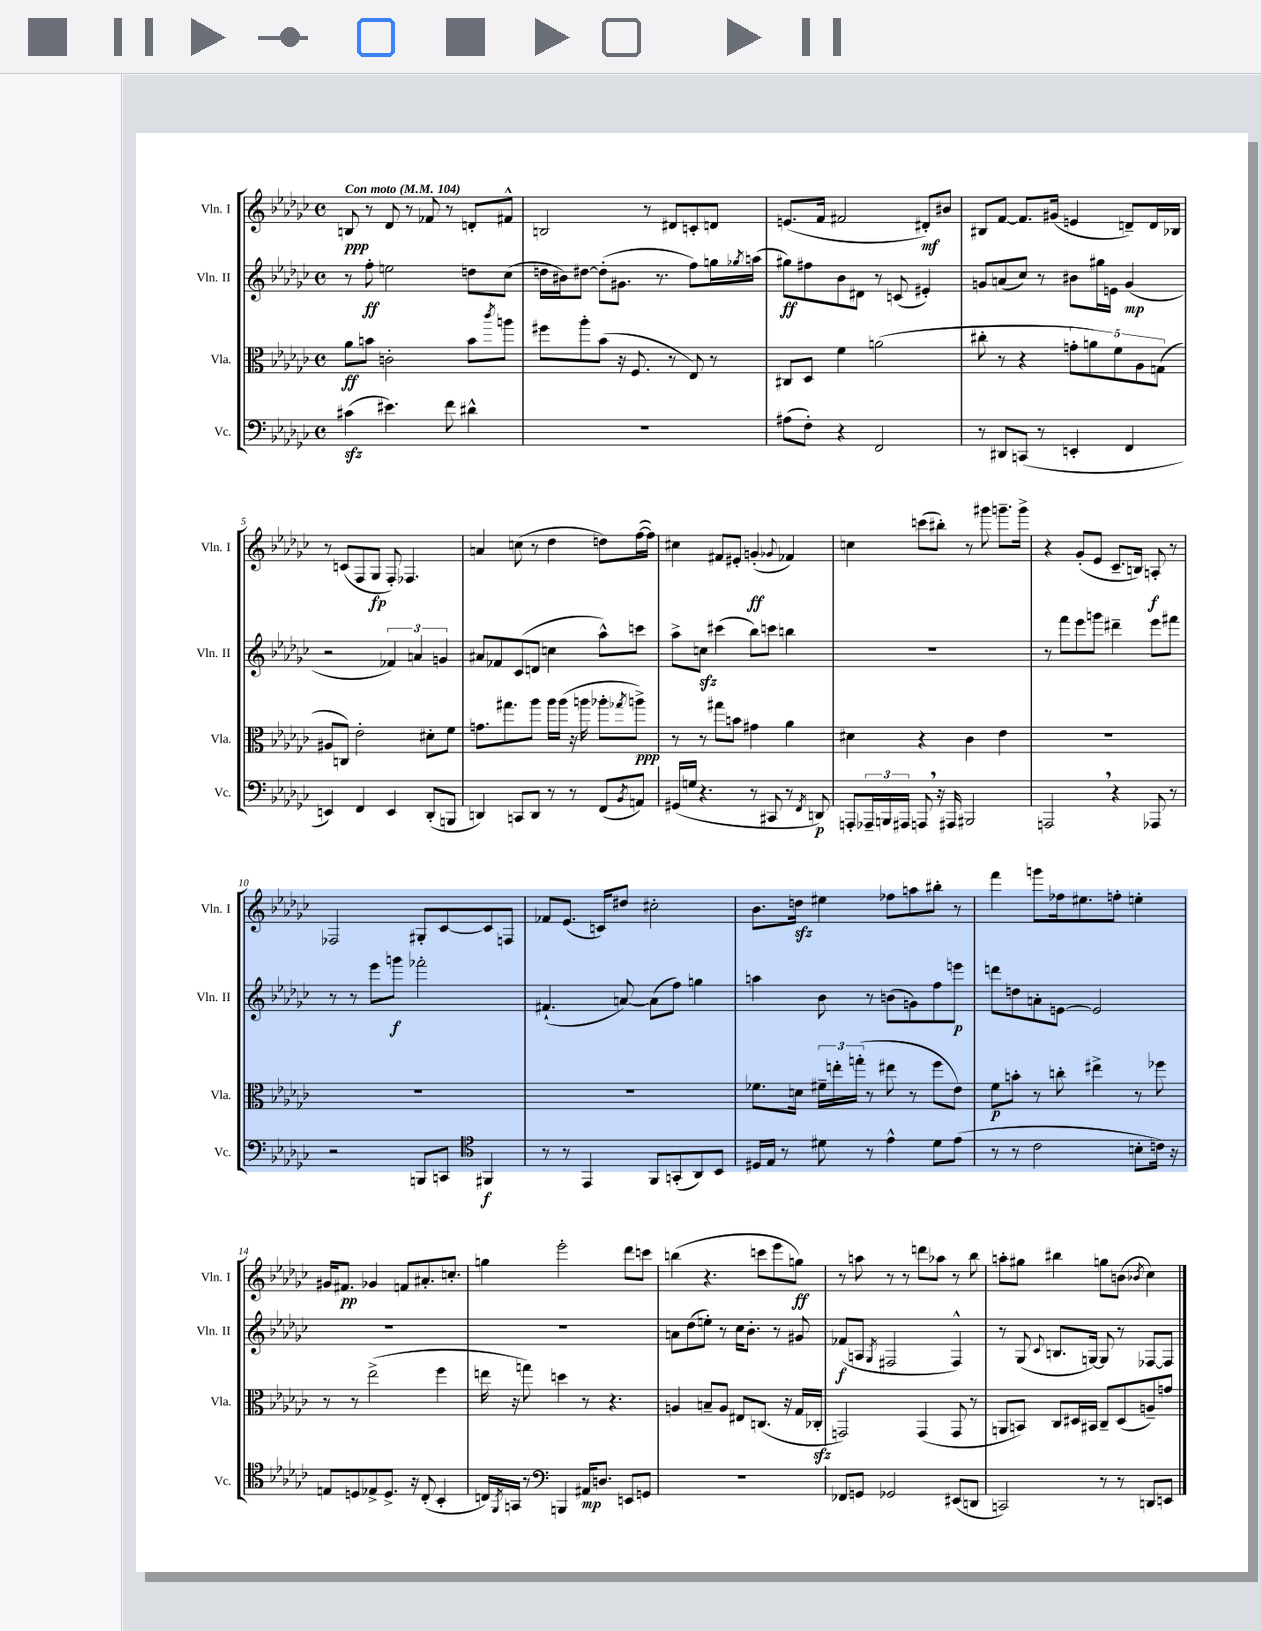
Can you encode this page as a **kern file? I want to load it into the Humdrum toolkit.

**kern	**kern	**kern	**kern
*staff4	*staff3	*staff2	*staff1
*clefF4	*clefC3	*clefG2	*clefG2
*k[b-e-a-d-g-c-]	*k[b-e-a-d-g-c-]	*k[b-e-a-d-g-c-]	*k[b-e-a-d-g-c-]
*M4/4	*M4/4	*M4/4	*M4/4
*met(c)	*met(c)	*met(c)	*met(c)
*MM104	*MM104	*MM104	*MM104
(4c#	8a-	8r	8B
.	8b	8ff'	8r
4.e#)	2c'	2ee	8d-
.	.	.	8r
.	.	.	8f-
8f	.	.	8r
4d#^^	8b	8dd	8d'
.	8qccc-	.	.
.	8aa	(8cc-	8f#^^
=	=	=	=
1r	8ff#	16dd	2B
.	.	16b#)	.
.	8aa-'	[8dd#	.
.	(8b-	(8dd#']	.
.	16r	8.g#	.
.	8.F	.	.
.	.	.	8r
.	.	8.r	.
.	8r	.	8d#
.	8E-)	8ff)	8c'
.	8r	16gg	8d
.	.	8qgg-	.
.	.	(16aa	.
=	=	=	=
(8A#	8C#	8gg#)	(8.e
8F')	8D-	8ff#	.
.	.	.	16f
4r	4f	8b-	2f#
.	.	8d#	.
2FF	(2a	8r	.
.	.	(8c	.
.	.	4e#')	8d#')
.	.	.	8b#
=	=	=	=
8r	8cc#'	8g	8B#
8DD#	8r	(8a	[8f
(8CC	4r	8cc-)	8.f]
8r	.	8r	.
.	.	.	(16g#
4EE'	10g'	8b#	4e
.	10a)	.	.
.	.	16gg#	.
.	.	16e	.
.	10f	.	.
4FF	.	(4g	8d~)
.	10A-	.	.
.	.	.	16d
.	(10G	.	.
.	.	.	16B-
=	=	=	=
4EE)	8A#	2r	8r
.	8C)	.	(8c
4FF	2e-'	.	8F
.	.	.	8G-
4EE	.	6f-)	8F')
.	.	.	4.F-
.	.	6a	.
(8DD-'	8d#'	.	.
.	.	6g	.
8BBB	8f	.	.
=	=	=	=
4DD)	8.g	8a#	4a
.	.	8f-	.
.	8.gg#	.	.
8CC	.	(8c-	(8cc
8DD	8aa-	8d	8r
8r	16aa-	4cc	4dd-
.	(16aa-	.	.
8r	16r	.	.
.	16aa	.	.
(8FF	8aa-'	8aa-^^)	8dd)
8qBB-	8qgg-	.	.
8AA)	8aa^)	8ccc	([16ff
.	.	.	16ff])
=	=	=	=
(16GG#	8r	8aa-^	4cc#
16G	.	.	.
4.r	8r	8cc	.
.	8gg#	(4ccc#	8f#
.	8b	.	8e#'
8r	4g#	8bb-)	(4g'
8CC#	.	8ccc	.
.	.	.	8qqg-
8r	4a-	4bb	4f-)
8qFF	.	.	.
8DD)	.	.	.
=	=	=	=
8AAA'	4d#	1r	4cc
24AAA-~	.	.	.
24BBB	.	.	.
24AAA#	.	.	.
8AAA	4r	.	(8ccc
16r	.	.	8bb#')
16AAA#	.	.	.
2BBB#	4c-	.	8r
.	.	.	8ggg#
.	4e-	.	8.ggg~
.	.	.	16ggg^
=	=	=	=
2AAA	1r	8r	4r
.	.	8fff	.
.	.	8eee-	(8g-'
.	.	8ggg	8e-
4r	.	4ddd#~	8.c-~
.	.	.	16B)
8AAA-	.	8eee-	8A'
8r	.	8fff#	8r
=	=	=	=
2r	1r	8r	2F-
.	.	8r	.
.	.	8eee-	.
.	.	8ggg	.
8BBB	.	2fff-'	8G#'
8CC	.	.	[8c-
*clefC4	*	*	*
4FF#	.	.	8c-]
.	.	.	8F
=	=	=	=
8r	1r	(4.f#`	8f-
8r	.	.	(8.e-
4EE-	.	.	.
.	.	.	16c)
.	.	[8a)	8dd#
8FF	.	(8a]	2cc#'
(8GG'	.	8ff)	.
8AA-)	.	4gg	.
8BB-	.	.	.
=	=	=	=
16D#	8.f-	4aa	8.b-
16E-	.	.	.
8r	.	.	.
.	16d	.	16dd
8d#	24f#~	8b-	4ee#
.	24ee'	.	.
.	(24gg'	.	.
8r	8r	8r	.
4e-^^	8ee#	(8b	8ff-
.	8r	8g)	8aa
8d#	8ff	8ff	8bb#'
(8e-	8e-)	8eee	8r
=	=	=	=
8r	8f	8ddd	4fff
8r	8b'	8dd	.
2c-	8r	8a'	8ggg
.	8cc'	[8e	16ff-
.	.	.	8.ee#
.	4ee#^	2e]	.
.	.	.	8ff'
8B'	8r	.	4ee'
16c)	8ff-	.	.
16r	.	.	.
=	=	=	=
8E	8r	1r	16g#
.	.	.	8.f#
8D	8r	.	.
8E-^	(2ee-^	.	4g-
8.D^	.	.	.
.	.	.	8f
16r	.	.	.
(8C-'	.	.	8.a#'
4BB-'	4ff	.	.
.	.	.	8.cc'
=	=	=	=
16C)	16ee	1r	4gg
8qFF	.	.	.
16GG	16r	.	.
8r	8gg)	.	.
*clefF4	*	*	*
4BBB	4dd	.	2eee-'
16AA#	8r	.	.
8.D	.	.	.
.	4.r	.	.
8EE	.	.	8ddd-
8GG	.	.	8ccc
=	=	=	=
1r	4A	8a	(4bb
.	.	(8dd-	.
.	8B~	8ee')	4.r
.	8A	8r	.
.	8E#	16cc-	.
.	.	8.b-'	.
.	(8.C	.	8ccc
.	.	8r	8eee-
.	16r	.	.
.	16G-	8g#	8gg)
.	16C-'	.	.
=	=	=	=
8FF-	2GG)	(8f-	8r
8GG	.	8A	8aa
.	.	8qG-	.
2GG-	.	2F#	8r
.	.	.	8r
.	(4GG	.	8ddd
.	.	.	8aa-
(8EE#	8GG	4F#^^)	8r
8DD	8r	.	8bb-
=	=	=	=
2CC)	8AA	8r	8aa'
.	8BB)	(8G-	8gg#
.	.	8qqc-	.
.	8C-	8.B	4bb#
.	16D#	.	.
.	16BB#	[16G)	.
8r	8C-~	8G]	8gg
8r	(8D#	8r	(8b
.	.	.	8qb-
8DD	8A~)	[8F-	4cc-)
8EE	8g	8F-]	.
==	==	==	==
*-	*-	*-	*-
